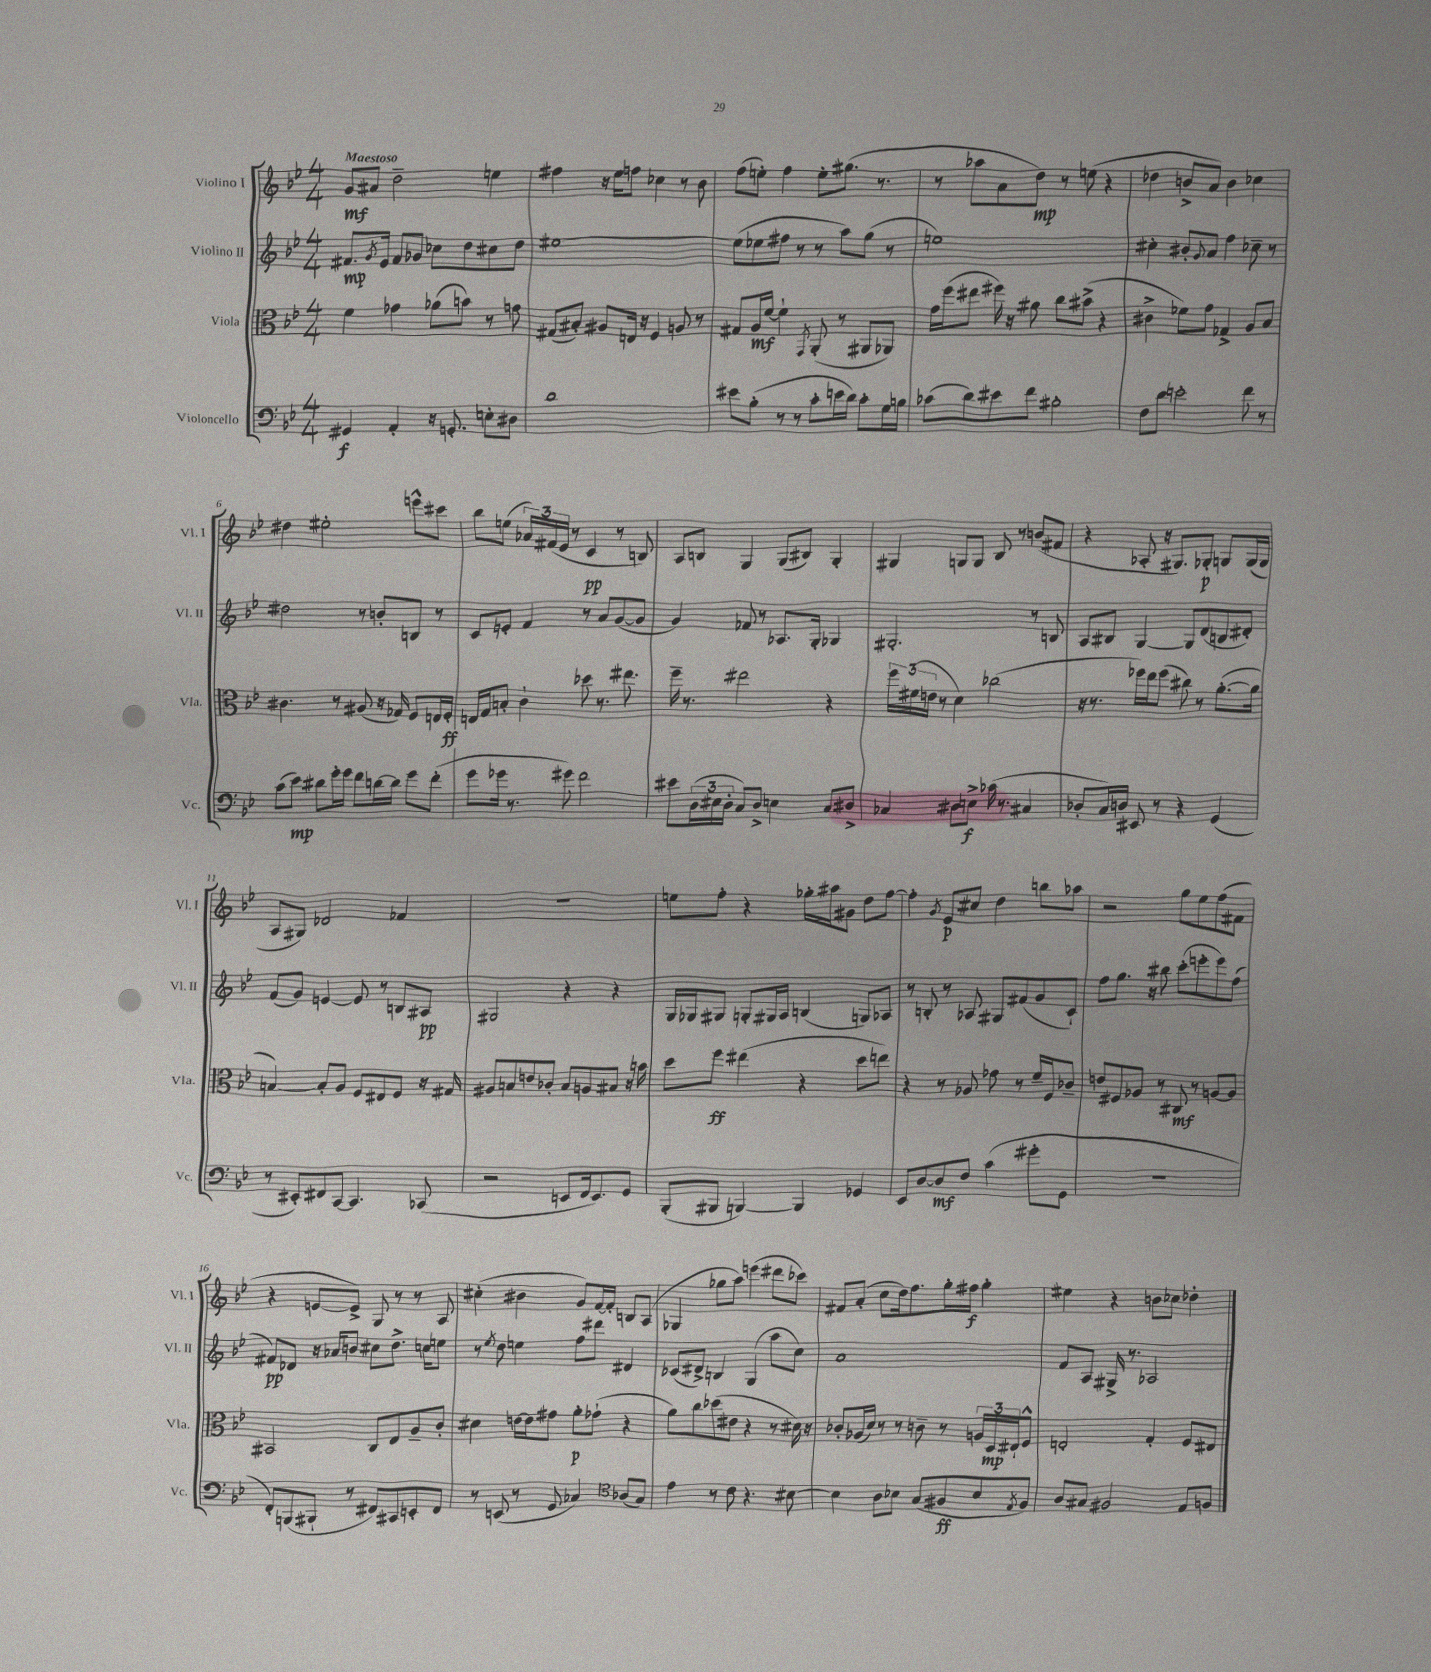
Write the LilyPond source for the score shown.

<<
\new StaffGroup <<
\new Staff = "s0" \with { instrumentName = "Violino I" shortInstrumentName = "Vl. I" } {
    \clef treble \key bes \major \numericTimeSignature \time 4/4 \tempo "Maestoso"
    g'8\mf ais'8 d''2-- e''4 |
    fis''4 r16 ees''16 f''8 ces''4 r8 bes'8 |
    f''8( e''8-.) f''4 e''8-. gis''8.( r8. |
    r8 aes''8 a'8 d''8\mp) r8 e''8( r4 |
    des''4 b'8-> a'8) b'4 ces''4 |
    dis''4 eis''2-. e'''8-^ cis'''8 |
    bes''8 e''8( \tuplet 3/2 { aes'16) fis'16( ees'16 } r8 c'4\pp r8 b8) |
    a8 b8 g4 g8( bis8) g4-. |
    gis4 g8 g8 bes8 r8 b'8( fis'8 |
    r4 aes8-. r16 gis8.) ges8-.\p g8 g16( g16 |
    a8 gis8) des'2 fes'4 |
    R1 |
    e''8 f''8-. r4 ges''16-. ais''16 gis'8 d''8 f''8~ |
    f''4-. \acciaccatura { g'8 } ees'8\p cis''8 d''4 b''8 aes''8 |
    r2 g''8 ees''8 f''8( fis'8 |
    r4 e'8~ e'8->) g8 r8 r8 a8 |
    cis''4-.( bis'4 g'8) f'16~ f'16-. b8 a8( |
    ges4 ges''8 a''8) e'''4( dis'''8 ces'''8) |
    fis'8 a'8-.( c''8 d''16) f''8. g''16-. fis''16\f g''4-. |
    eis''4 r4 b'8 ces''8 des''4-. \bar "|." |
}
\new Staff = "s1" \with { instrumentName = "Violino II" shortInstrumentName = "Vl. II" } {
    \clef treble \key bes \major \numericTimeSignature \time 4/4
    fis'8.\mp \acciaccatura { g'8 } ees'16 fis'8 ges'8 ces''8 d''8 cis''8 d''8 |
    eis''1~ |
    eis''8( ees''8 fis''8 r8 r8 a''8) g''8( r8 |
    e''1) |
    cis''4-. bis'8-. \appoggiatura { g'8 } a'8 f''4 ces''8-- r8 |
    dis''2 r8 b'8-. b8 r8 |
    c'8 e'8-. f'4 r8 a'8 g'8~( g'8 |
    g'4) fes'8 r8 aes8. g16-. ges4 |
    gis2.-. r8 b8 |
    a8 bis8 g4~ g8 d'8( b8 dis'8-.) |
    f'8( g'8) e'4~ e'8 r8 b8 ais8\pp |
    gis2 r4 r4 |
    g16 ges16 gis8 g8-. gis16 a16 b4( g8) aes8 |
    r8 b8-. r8 aes8 gis8 fis'8( g'8 c'8-!) |
    f''8 g''8. r16 bis''8 c'''8-.( e'''8-. e'''8) f''8( |
    fis'8\pp) des'8 r16 aes'16 b'8 cis''8 d''8.-> c''16 e''8 |
    r8 \acciaccatura { ees''8 } d''8 e''4 f''8 dis'''8 dis'4 |
    ces'8( dis'8->) b4 g4( a''8 c''8) |
    a'1 |
    f'8 a8 gis16-> r8. aes2 \bar "|." |
}
\new Staff = "s2" \with { instrumentName = "Viola" shortInstrumentName = "Vla." } {
    \clef alto \key bes \major \numericTimeSignature \time 4/4
    f'4 ges'4 aes'8( b'8) r8 g'8 |
    gis8( bis8-.) ais8 e16 r16 f4 a8 r8 |
    gis8 a16\mf f'16~ f'4-! \acciaccatura { g,8 } a,8-.( r8 ais,8 aes,8) |
    g'16 f''16( eis''8 fis''16) r16 ais'8 c''8 bis'8->( r4 |
    cis'4-> fes'8) g'8 ges4-> a8 bes8 |
    cis'4. r8 ais8( r16 ges16) f8 e16 f16-.\ff |
    e16 g16 b8-. c'4-! des''8 r8. eis''8. |
    f''16-- r8. eis''2 r4 |
    \tuplet 3/2 { f''16 fis'16( e'16 } r8 d'4) ces''2( |
    r16 r8. fes''16) ees''16 fes''8( cis''8) r8 a'8.~-.( a'16 |
    b4~) b8-. a8 f8 eis8 f8 r16 gis16 |
    ais8 b8 e'8 ces'8-. b8 a8 bis8 r16 b'16 |
    d''8 f''8\ff eis''4( r4 d''8 e''8) |
    r4 r8 aes8 ges'8 r8 f'16-- f16 ces'8-- |
    e'8 fis8 aes8 r8 cis8\mf r8 a8~ a8 |
    bis,2 c8 ees8 a8-- c'8-. |
    dis'4 e'16~ e'16 gis'8 a'8-.\p ges'8-!( r4 |
    a'8) c''8 des''8( eis'8 r4 r8 dis'16) r16 |
    ces'8-. aes16( d'16) r8 r8 c'8-- r8 \tuplet 3/2 { a16 d16\mp eis16-! } f8-^ |
    e2-. g4-. f8 eis8 \bar "|." |
}
\new Staff = "s3" \with { instrumentName = "Violoncello" shortInstrumentName = "Vc." } {
    \clef bass \key bes \major \numericTimeSignature \time 4/4
    gis,4\f a,4-. r16 g,8.-. e8-. dis8 |
    d'1 |
    eis'8 bes8-.( r8 r8 c'8-. e'16 d'16) c'8-. g16 b16 |
    ces'8( d'8) eis'8 f'8 bis2-. |
    f8 d'8 e'2-. f'8 r8 |
    c'8( ees'8\mp) dis'8 g'16-. g'16 f'8 d'16~ d'16 g'8 f'8-.( |
    g'8 ges'16 r8. gis'8) f'2 |
    eis'8 \tuplet 3/2 { d16( eis16 d16-. } c8) d8-> e4 c8 dis8-> |
    ces4 dis8 e8->\f ces'16( r8. cis4 |
    des8-. c16) d16 eis,8 r8 r4 g,4( |
    r8 eis,8-.) fis,8 c,8~ c,4. ces,8( |
    r2 e,8 f,16 e,8.) g,8 |
    bes,,8-.( bis,,8 b,,4~) b,,4 ges,4 |
    ees,8 d8~ d8\mf f8 c'4( gis'8-. g,8 |
    R1 |
    f,8-.) b,,8( bis,,8-! r8 fis,8) cis,8 e,8-. fis,8 |
    r8 e,8( r8 g,8 ces4) \clef tenor aes8( g8) |
    ees'4 r8 c'8 r4. bis8~ |
    bis4 a8 bes8 g8( fis8\ff bes8 \acciaccatura { ees8 } fis8) |
    a8 gis8 fis2 ees8 f8 \bar "|." |
}
>>
>>
